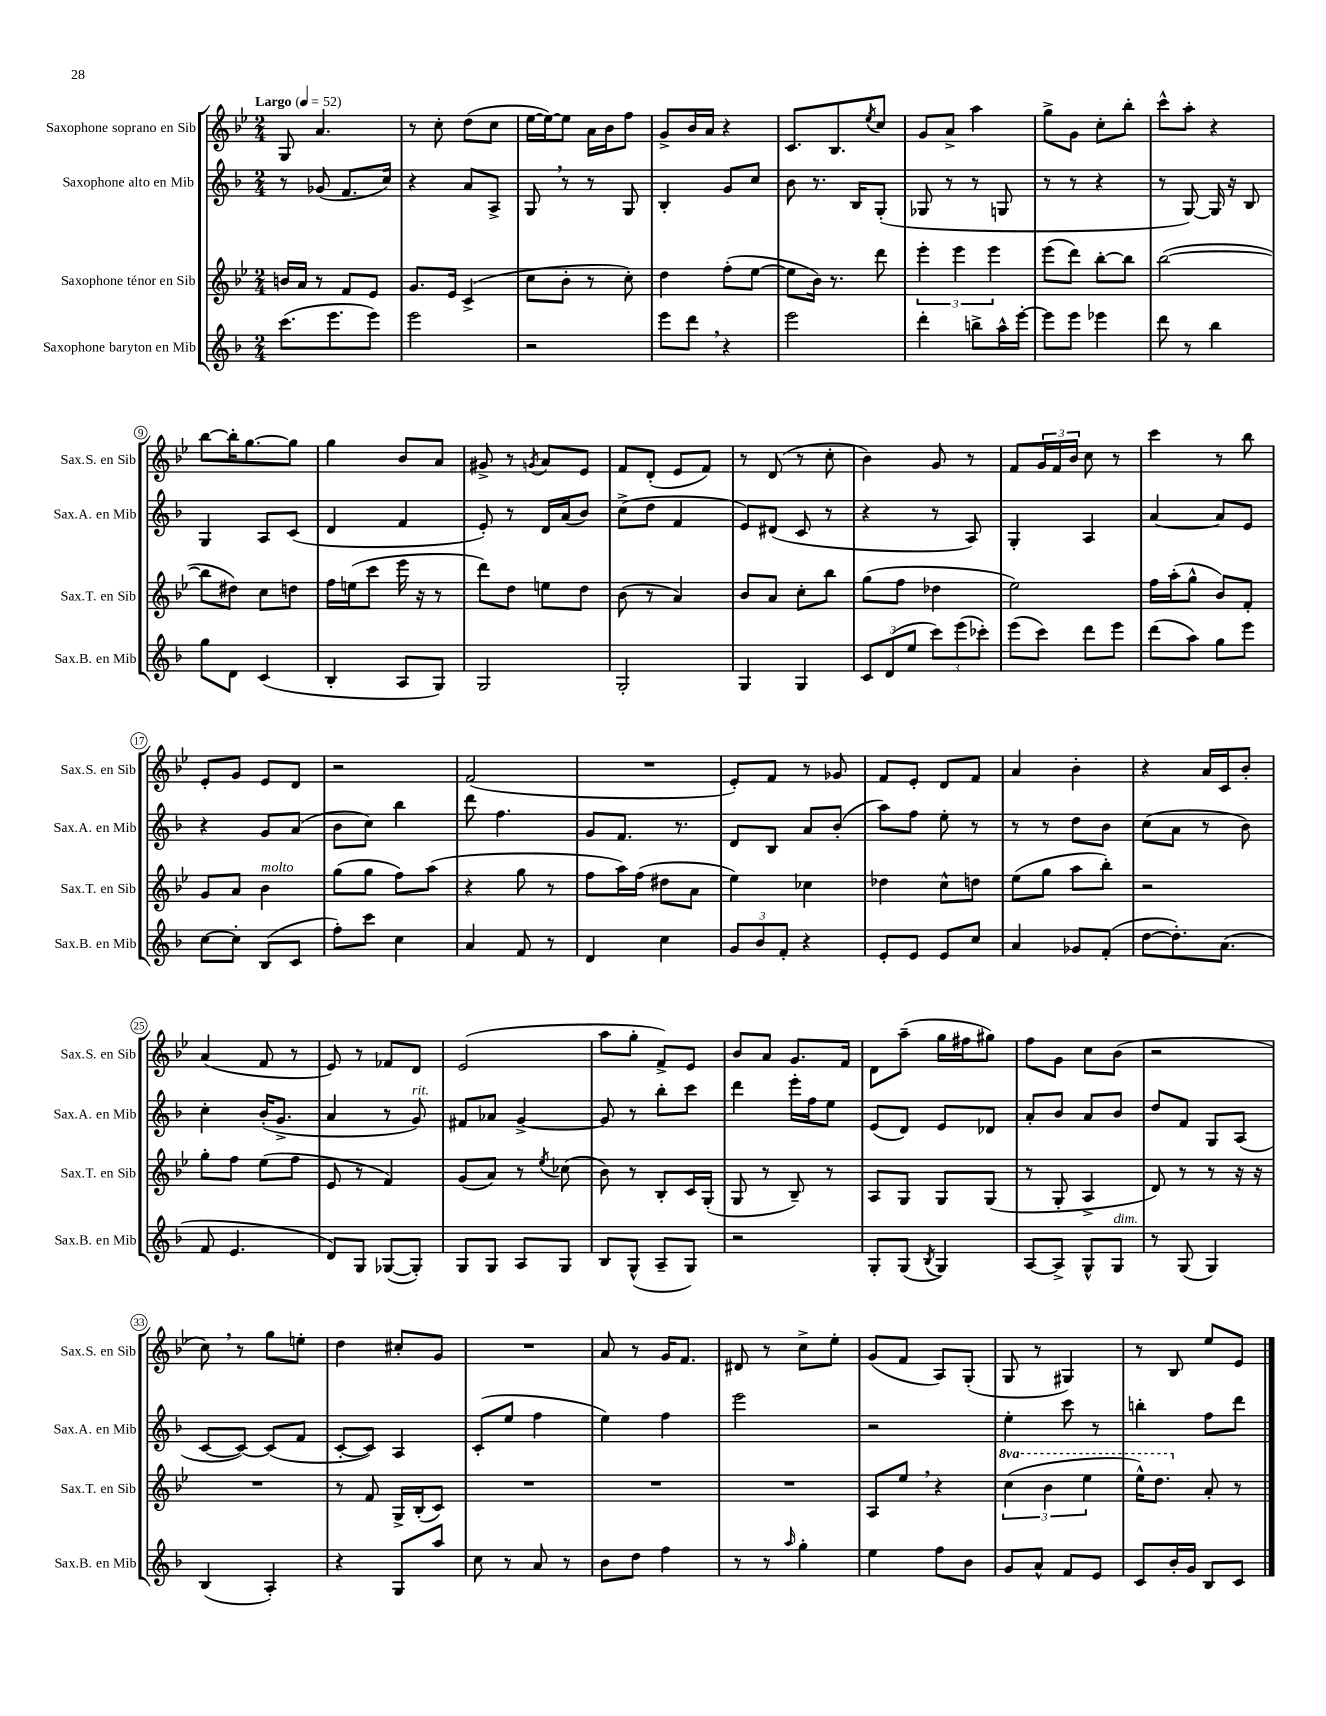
<<
\new StaffGroup <<
\new Staff = "s0" \with { instrumentName = "Saxophone soprano en Sib" shortInstrumentName = "Sax.S. en Sib" } {
    \clef treble \key bes \major \numericTimeSignature \time 2/4 \tempo "Largo" 4 = 52
    g8 a'4. |
    r8 c''8-. d''8( c''8 |
    ees''16~ ees''16~) ees''8 a'16 bes'16 f''8 |
    g'8-> bes'16 a'16 r4 |
    c'8. bes8. \acciaccatura { ees''8 } c''8 |
    g'8 a'8-> a''4 |
    g''8-> g'8 c''8-. bes''8-. |
    c'''8-^ a''8-. r4 |
    bes''8~ bes''16-. g''8.~ g''8 |
    g''4 bes'8 a'8 |
    gis'8-> r8 \acciaccatura { g'8 } a'8 ees'8 |
    f'8 d'8-.( ees'8 f'8) |
    r8 d'8( r8 c''8-. |
    bes'4) g'8 r8 |
    f'8 \tuplet 3/2 { g'16 f'16 bes'16 } c''8 r8 |
    c'''4 r8 bes''8 |
    ees'8-. g'8 ees'8 d'8 |
    r2 |
    f'2( |
    R2 |
    ees'8-.) f'8 r8 ges'8 |
    f'8 ees'8-. d'8 f'8 |
    a'4 bes'4-. |
    r4 a'16 c'16 bes'8-. |
    a'4( f'8 r8 |
    ees'8) r8 fes'8 d'8 |
    ees'2( |
    a''8 g''8-. f'8->) ees'8 |
    bes'8 a'8 g'8. f'16 |
    d'8 a''8--( g''16 fis''16 gis''8) |
    f''8 g'8 c''8 bes'8( |
    r2 |
    c''8) \breathe r8 g''8 e''8-. |
    d''4 cis''8-. g'8 |
    R2 |
    a'8 r8 g'16 f'8. |
    dis'8 r8 c''8-> ees''8-. |
    g'8( f'8 a8) g8-.( |
    g8 r8 gis4) |
    r8 bes8 ees''8 ees'8 \bar "|." |
}
\new Staff = "s1" \with { instrumentName = "Saxophone alto en Mib" shortInstrumentName = "Sax.A. en Mib" } {
    \clef treble \key f \major \numericTimeSignature \time 2/4
    r8 ges'8( f'8. c''16) |
    r4 a'8 a8-> |
    g8 \breathe r8 r8 g8 |
    bes4-. g'8 c''8 |
    bes'8 r8. bes16 g8-.( |
    ges8 r8 r8 g8 |
    r8 r8 r4 |
    r8 g8~) g16 r16 bes8 |
    g4 a8 c'8( |
    d'4 f'4 |
    e'8-.) r8 d'16 a'16( bes'8) |
    c''8->( d''8 f'4 |
    e'8) dis'8( c'8 r8 |
    r4 r8 a8) |
    g4-. a4 |
    a'4~ a'8 e'8 |
    r4 g'8 a'8( |
    bes'8 c''8) bes''4 |
    d'''8 f''4. |
    g'8 f'8. r8. |
    d'8 bes8 a'8 bes'8-.( |
    a''8) f''8 e''8-. r8 |
    r8 r8 d''8 bes'8 |
    c''8( a'8 r8 bes'8) |
    c''4-. bes'16-.( g'8.-> |
    a'4 r8 g'8^\markup { \italic "rit." }) |
    fis'8 aes'8 g'4~-> |
    g'8 r8 bes''8-. c'''8 |
    d'''4 e'''16-. f''16 e''8 |
    e'8( d'8) e'8 des'8 |
    a'8-. bes'8 a'8 bes'8 |
    d''8 f'8 g8 a8( |
    c'8~ c'8~) c'8( f'8 |
    c'8~-. c'8) a4 |
    c'8-.( e''8 f''4 |
    e''4) f''4 |
    e'''2 |
    r2 |
    e''4-. c'''8 r8 |
    b''4-. f''8 d'''8 \bar "|." |
}
\new Staff = "s2" \with { instrumentName = "Saxophone ténor en Sib" shortInstrumentName = "Sax.T. en Sib" } {
    \clef treble \key bes \major \numericTimeSignature \time 2/4 \set Staff.ottavationMarkups = #ottavation-simple-ordinals
    b'16 a'16 r8 f'8 ees'8 |
    g'8. ees'16 c'4->( |
    c''8 bes'8-. r8 c''8-.) |
    d''4 f''8-.( ees''8~ |
    ees''8 bes'16) r8. d'''8 |
    \tuplet 3/2 { ees'''4-. ees'''4 ees'''4 } |
    ees'''8( d'''8) bes''8~-. bes''8 |
    bes''2~( |
    bes''8 dis''8) c''8 d''8 |
    f''16 e''16( c'''8 ees'''16 r16 r8 |
    d'''8) d''8 e''8 d''8 |
    bes'8( r8 a'4) |
    bes'8 a'8 c''8-. bes''8 |
    g''8( f''8 des''4 |
    ees''2) |
    f''16 a''16-.( g''8-^ bes'8) f'8-. |
    g'8 a'8 bes'4^\markup { \italic "molto" } |
    g''8( g''8 f''8) a''8( |
    r4 g''8 r8 |
    f''8 a''16) f''16( dis''8 a'8 |
    ees''4) ces''4 |
    des''4 c''8-^ d''8 |
    ees''8( g''8 a''8 bes''8-.) |
    r2 |
    g''8-. f''8 ees''8( f''8 |
    ees'8 r8 f'4) |
    g'8( a'8) r8 \acciaccatura { ees''8 } ces''8( |
    bes'8) r8 bes8-. c'16 g16-.( |
    g8 r8 bes8--) r8 |
    a8 g8 g8 g8( |
    r8 g8-. a4-> |
    d'8) r8 r8 r16 r16 |
    R2 |
    r8 f'8 g16-> bes16-.( c'8) |
    R2 |
    R2 |
    R2 |
    a8 ees''8 \breathe r4 |
    \tuplet 3/2 { \ottava #1 c'''4( bes''4 ees'''4 } |
    ees'''16-^) d'''8. \ottava #0 a'8-. r8 \bar "|." |
}
\new Staff = "s3" \with { instrumentName = "Saxophone baryton en Mib" shortInstrumentName = "Sax.B. en Mib" } {
    \clef treble \key f \major \numericTimeSignature \time 2/4
    c'''8.( e'''8. e'''8) |
    e'''2 |
    r2 |
    e'''8 d'''8 \breathe r4 |
    e'''2 |
    d'''4-. b''8-> a''16-^ e'''16~-. |
    e'''8 e'''8 ees'''4 |
    d'''8 r8 bes''4 |
    g''8 d'8 c'4( |
    bes4-. a8 g8) |
    g2 |
    g2-. |
    g4 g4 |
    \tuplet 3/2 { c'8 d'8( e''8 } \tuplet 3/2 { c'''8) e'''8( ces'''8-.) } |
    e'''8( c'''8) d'''8 e'''8 |
    d'''8( a''8) g''8 e'''8 |
    c''8~ c''8-. bes8( c'8 |
    f''8-.) c'''8 c''4 |
    a'4 f'8 r8 |
    d'4 c''4 |
    \tuplet 3/2 { g'8 bes'8 f'8-. } r4 |
    e'8-. e'8 e'8 c''8 |
    a'4 ges'8 f'8-.( |
    d''8~ d''8.-.) a'8.( |
    f'8 e'4. |
    d'8) g8 ges8~( ges8-.) |
    g8 g8 a8 g8 |
    bes8 g8-^( a8-- g8) |
    r2 |
    g8-. g8( \acciaccatura { bes8 } g4) |
    a8~ a8-> g8-^ g8^\markup { \italic "dim." } |
    r8 g8( g4) |
    bes4( a4-.) |
    r4 g8 a''8 |
    c''8 r8 a'8 r8 |
    bes'8 d''8 f''4 |
    r8 r8 \grace { a''16 } g''4-. |
    e''4 f''8 bes'8 |
    g'8 a'8-^ f'8 e'8 |
    c'8 bes'16-. g'16 bes8 c'8 \bar "|." |
}
>>
>>
\layout { \context { \Score \override BarNumber.stencil = #(make-stencil-circler 0.1 0.3 ly:text-interface::print) } }
